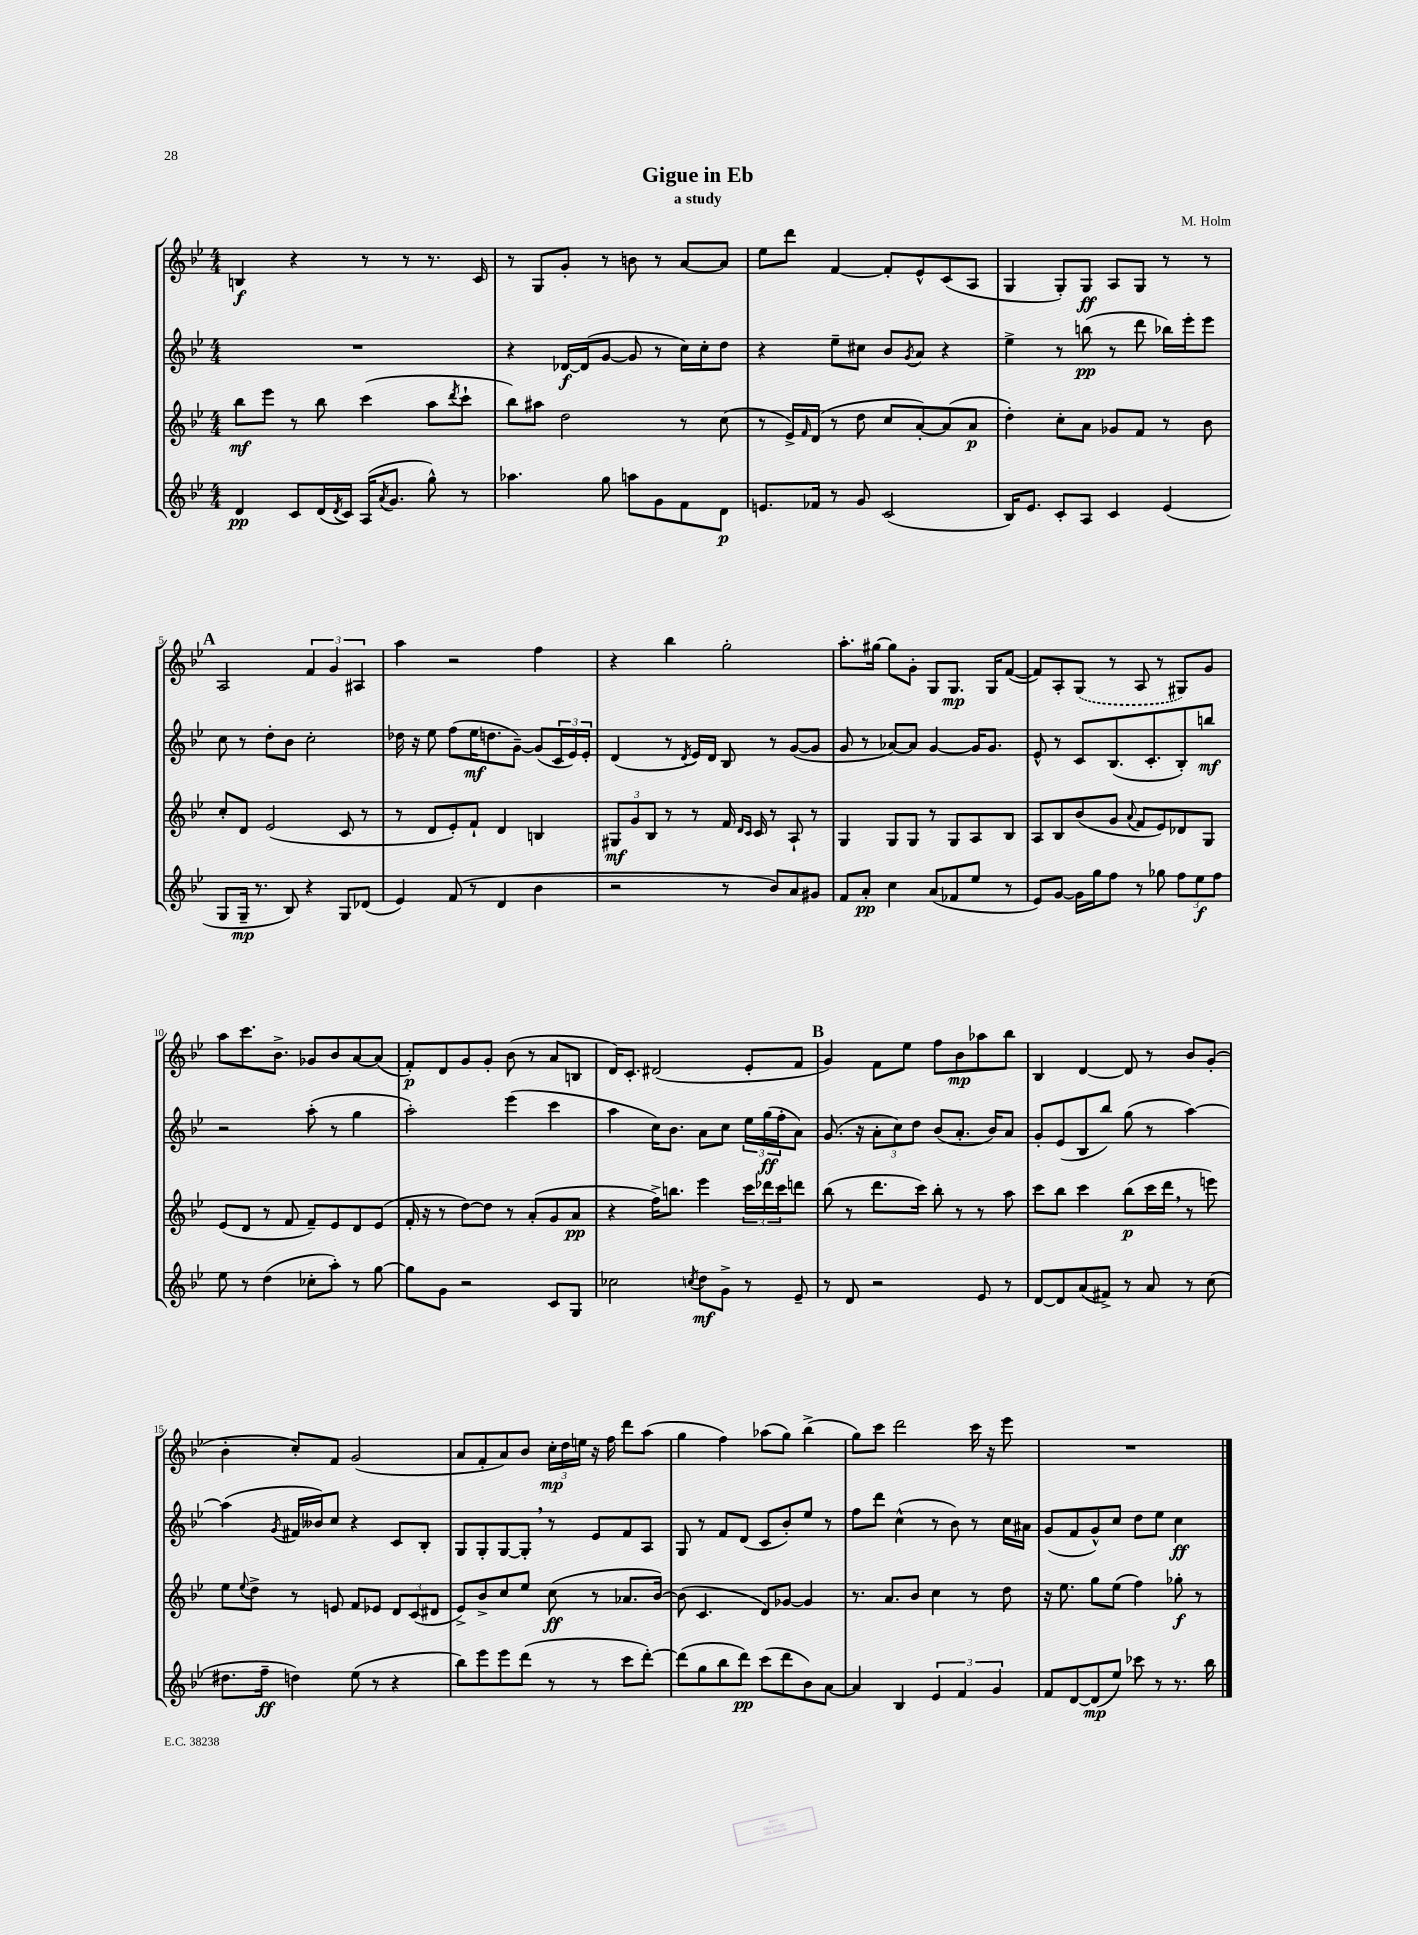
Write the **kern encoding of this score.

**kern	**dynam	**kern	**dynam	**kern	**dynam	**kern	**dynam
*part4	*part4	*part3	*part3	*part2	*part2	*part1	*part1
*staff4	*staff4	*staff3	*staff3	*staff2	*staff2	*staff1	*staff1
*clefG2	*	*clefG2	*	*clefG2	*	*clefG2	*
*k[b-e-]	*	*k[b-e-]	*	*k[b-e-]	*	*k[b-e-]	*
*M4/4	*	*M4/4	*	*M4/4	*	*M4/4	*
=1	=1	=1	=1	=1	=1	=1	=1
4d/	pp	8bb-\L	mf	1r	.	4Bn/	f
.	.	8eee-\J	.	.	.	.	.
8c/L	.	8r	.	.	.	4r	.
(16d/L	.	8bb-\	.	.	.	.	.
8qd/	.	.	.	.	.	.	.
16c/JJ)	.	.	.	.	.	.	.
(16A/KL	.	(4ccc\	.	.	.	8r	.
8qa/	.	.	.	.	.	.	.
8.g/J	.	.	.	.	.	.	.
.	.	.	.	.	.	8r	.
8gg^^\)	.	8aa\L	.	.	.	8.r	.
.	.	8qddd/	.	.	.	.	.
8r	.	8ccc`\J	.	.	.	.	.
.	.	.	.	.	.	16c/	.
=2	=2	=2	=2	=2	=2	=2	=2
4.aa-X\	.	8bb-\L)	.	4r	.	8r	.
.	.	8aa#X\J	.	.	.	8G/L	.
.	.	2dd\	.	[16d-X/LL	f	8g'/J	.
.	.	.	.	(16d-/J]	.	.	.
8gg\	.	.	.	[8g/J	.	8r	.
8aan\L	.	.	.	8g/]	.	8bn\	.
8g\	.	.	.	8r	.	8r	.
8f\	.	8r	.	16cc\LL)	.	[8a/L	.
.	.	.	.	16cc'\J	.	.	.
8d\J	p	(8cc\	.	8dd\J	.	8a/J]	.
=3	=3	=3	=3	=3	=3	=3	=3
8.en/L	.	8r	.	4r	.	8ee-\L	.
.	.	16e-^/LL)	.	.	.	8ddd\J	.
.	.	16qqf/	.	.	.	.	.
16f-X/Jk	.	(16d/JJ	.	.	.	.	.
8r	.	8r	.	8ee-~\L	.	[4f/	.
8g/	.	8dd\	.	8cc#X\J	.	.	.
(2c/	.	8cc/L	.	8b-/L	.	8f'/L]	.
.	.	.	.	8qg/	.	.	.
.	.	[8a'/)	.	8a/J	.	8e-^^/	.
.	.	(8a/]	.	4r	.	(8c/	.
.	.	8a/J	p	.	.	8A/J	.
=4	=4	=4	=4	=4	=4	=4	=4
16B-/KL)	.	4dd'\)	.	4ee-^\	.	4G/	.
8.e-/J	.	.	.	.	.	.	.
8c'/L	.	8cc'\L	.	8r	.	8G'/L)	.
8A/J	.	8a\J	.	(8bbn\	pp	8G/J	ff
4c/	.	8g-X/L	.	8r	.	8A/L	.
.	.	8f/J	.	8ddd\	.	8G/J	.
(4e-/	.	8r	.	16bb-X\LL)	.	8r	.
.	.	.	.	16eee-'\J	.	.	.
.	.	8b-\	.	8eee-\J	.	8r	.
!!LO:LB:g=z
!!LO:REH:place=s1:t=A
=5	=5	=5	=5	=5	=5	=5	=5
8G/L	.	8cc'/L	.	8cc\	.	2A/	.
16G~/Jk	mp	8d/J	.	8r	.	.	.
8.r	.	.	.	.	.	.	.
.	.	(2e-/	.	8dd'\L	.	.	.
8B-/)	.	.	.	8b-\J	.	.	.
4r	.	.	.	2cc'\	.	6f/	.
.	.	.	.	.	.	6g/	.
8G/L	.	8c/	.	.	.	.	.
.	.	.	.	.	.	6A#X/	.
(8d-X/J	.	8r	.	.	.	.	.
=6	=6	=6	=6	=6	=6	=6	=6
4e-/)	.	8r	.	16dd-X\	.	4aa\	.
.	.	.	.	16r	.	.	.
.	.	8d/L	.	8ee-\	.	.	.
(8f/	.	8e-'/)	.	(8ff\L	.	2r	.
8r	.	8f`/J	.	16ee-\K	mf	.	.
.	.	.	.	8.ddn\	.	.	.
4d/	.	4d/	.	.	.	.	.
.	.	.	.	[8g~\J)	.	.	.
4b-\	.	4Bn/	.	(8g/L]	.	4ff\	.
.	.	.	.	24c/L	.	.	.
.	.	.	.	24e-/)	.	.	.
.	.	.	.	24e-'/JJ	.	.	.
=7	=7	=7	=7	=7	=7	=7	=7
2r	.	12G#X/L	mf	(4d/	.	4r	.
.	.	12g/	.	.	.	.	.
.	.	12B-/J	.	.	.	.	.
.	.	8r	.	8r	.	4bb-\	.
.	.	.	.	8qd/	.	.	.
.	.	8r	.	16e-/LL)	.	.	.
.	.	.	.	16d/JJ	.	.	.
8r	.	16f/	.	8B-/	.	2gg'\	.
.	.	16qqd/LL	.	.	.	.	.
.	.	16qqc/JJ	.	.	.	.	.
.	.	16c/	.	.	.	.	.
8b-/L)	.	8r	.	8r	.	.	.
8a/	.	8A`/	.	([8g/L	.	.	.
8g#X/J	.	8r	.	8g/J]	.	.	.
=8	=8	=8	=8	=8	=8	=8	=8
8f/L	.	4G/	.	8g/	.	8.aa'\L	.
8a'/J	pp	.	.	8r	.	.	.
.	.	.	.	.	.	[16gg#X\Jk	.
4cc\	.	8G/L	.	[8a-X/L)	.	8gg#\L]	.
.	.	8G/J	.	8a-/J]	.	8g'\J	.
(8a/L	.	8r	.	[4g/	.	8G/L	.
8f-X/	.	8G/L	.	.	.	8.G/J	mp
8ee-/J	.	8A/	.	16g/KL]	.	.	.
.	.	.	.	8.g/J	.	16G/KL	.
8r	.	8B-/J	.	.	.	([8f/J	.
=9	=9	=9	=9	=9	=9	=9	=9
8e-/L)	.	8A/L	.	8e-^^/	.	8f/L])	.
[8g/J	.	8B-/	.	8r	.	8A'/	.
16g\LL]	.	(8b-/	.	8c/L	.	(8G/J	.
16gg\J	.	.	.	.	.	.	.
8ff\J	.	8g/J	.	(8.B-/	.	8r	.
.	.	8qqa/	.	.	.	.	.
8r	.	8f/L	.	.	.	8A/	.
.	.	.	.	8.c'/	.	.	.
8gg-X\	.	8e-/)	.	.	.	8r	.
12ff\L	.	8d-X/	.	8B-'/)	.	8G#X/L)	.
12ee-\	f	.	.	.	.	.	.
.	.	8G/J	.	8bbn/J	mf	8g/J	.
12ff\J	.	.	.	.	.	.	.
!!LO:LB:g=z
=10	=10	=10	=10	=10	=10	=10	=10
8ee-\	.	(8e-/L	.	2r	.	8aa\L	.
8r	.	8d/J	.	.	.	8.ccc\	.
(4dd\	.	8r	.	.	.	.	.
.	.	.	.	.	.	8.b-^\J	.
.	.	8f/	.	.	.	.	.
8cc-X'\L	.	8f~/L)	.	(8aa'\	.	8g-X/L	.
8aa'\J)	.	8e-/	.	8r	.	8b-/	.
8r	.	8d/	.	4gg\	.	[8a/	.
[8gg\	.	(8e-/J	.	.	.	(8a/J]	.
=11	=11	=11	=11	=11	=11	=11	=11
8gg\L]	.	16f'/	.	2aa'\)	.	8f'/L)	p
.	.	16r	.	.	.	.	.
8g\J	.	8r	.	.	.	8d/	.
2r	.	[8dd\L)	.	.	.	8g/	.
.	.	8dd\J]	.	.	.	8g'/J	.
.	.	8r	.	(4eee-\	.	(8b-\	.
.	.	(8a'/L	.	.	.	8r	.
8c/L	.	8g/	.	4ccc\	.	8a/L	.
8G/J	.	8a/J	pp	.	.	8Bn/J	.
=12	=12	=12	=12	=12	=12	=12	=12
2cc-X\	.	4r	.	4aa\	.	16d/KL)	.
.	.	.	.	.	.	8.c'/J	.
.	.	16ff^\KL)	.	16cc\KL)	.	(2d#X/	.
.	.	8.bbn\J	.	8.b-\J	.	.	.
8qccn/	.	.	.	.	.	.	.
8dd\L	mf	4eee-\	.	8a\L	.	.	.
8g^\J	.	.	.	8cc\J	.	.	.
8r	.	24ccc\LL	.	24ee-\LL	.	8e-'/L	.
.	.	24ddd-X\	.	(24gg\	ff	.	.
.	.	24ccc\J	.	24ff'\J	.	.	.
8e-~/	.	8dddn\J	.	8a\J)	.	8f/J	.
!!LO:REH:place=s1:t=B
=13	=13	=13	=13	=13	=13	=13	=13
8r	.	(8bb-\	.	(8.g/	.	4g/)	.
8d/	.	8r	.	.	.	.	.
.	.	.	.	16r	.	.	.
2r	.	8.ddd\L	.	12a'\L	.	8f\L	.
.	.	.	.	12cc\)	.	.	.
.	.	.	.	.	.	8ee-\J	.
.	.	.	.	12dd\J	.	.	.
.	.	16ccc\Jk)	.	.	.	.	.
.	.	8bb-'\	.	(8b-/L	.	8ff\L	.
.	.	8r	.	8.a'/J	.	8b-\	mp
8e-/	.	8r	.	.	.	8aa-X\	.
.	.	.	.	16b-/KL)	.	.	.
8r	.	8aa\	.	8a/J	.	8bb-\J	.
=14	=14	=14	=14	=14	=14	=14	=14
[8d/L	.	8ccc\L	.	8g'/L	.	4B-/	.
8d/]	.	8bb-\J	.	(8e-/	.	.	.
(8a/	.	4ccc\	.	8B-/	.	[4d/	.
8f#X^/J)	.	.	.	8bb-/J)	.	.	.
8r	.	(8bb-\L	p	(8gg\	.	8d/]	.
8a/	.	16ccc\L	.	8r	.	8r	.
.	.	16ddd,\JJ	.	.	.	.	.
8r	.	8r	.	[4aa\)	.	8b-/L	.
(8cc\	.	8eeen\)	.	.	.	(8g'/J	.
!!LO:LB:g=z
=15	=15	=15	=15	=15	=15	=15	=15
8.dd#X\L	.	8ee-\L	.	(4aa\]	.	4b-'\	.
.	.	8qqee-/	.	.	.	.	.
.	.	8dd^\J	.	.	.	.	.
16ff~\Jk	ff	.	.	.	.	.	.
.	.	.	.	8qg/	.	.	.
4ddn\)	.	8r	.	16f#X/LL	.	8cc'/L)	.
.	.	.	.	16b--X/J)	.	.	.
.	.	8en/	.	8cc/J	.	8f/J	.
(8ee-\	.	8f/L	.	4r	.	(2g/	.
8r	.	8e-X/J	.	.	.	.	.
4r	.	12d/L	.	8c/L	.	.	.
.	.	(12c/	.	.	.	.	.
.	.	.	.	8B-'/J	.	.	.
.	.	12d#X/J	.	.	.	.	.
=16	=16	=16	=16	=16	=16	=16	=16
8bb-\L)	.	8e-^/L)	.	8G/L	.	8a/L	.
8eee-\	.	8b-^/	.	8G'/	.	8f'/	.
8eee-\	.	8cc/	.	[8G/	.	8a/)	.
(8ddd\J	.	8ee-/J	.	8G',/J]	.	8b-/J	.
8r	.	(8cc\	ff	8r	.	24cc'\LL	mp
.	.	.	.	.	.	24dd\	.
.	.	.	.	.	.	24een\JJ	.
8r	.	8r	.	8e-/L	.	16r	.
.	.	.	.	.	.	16ff\	.
8ccc\L	.	8.a-X/L	.	8f/	.	8ddd\L	.
[8ddd'\J)	.	.	.	8A/J	.	(8aa\J	.
.	.	[16b-/Jk)	.	.	.	.	.
=17	=17	=17	=17	=17	=17	=17	=17
(8ddd\L]	.	(8b-\]	.	8G/	.	4gg\	.
8gg\	.	4.c/	.	8r	.	.	.
8bb-\	.	.	.	8f/L	.	4ff\)	.
8ddd\J)	pp	.	.	(8d/J	.	.	.
(8ccc\L	.	8d/L)	.	8c/L	.	(8aa-X\L	.
8ddd\	.	[8g-X/J	.	8b-'/)	.	8gg\J)	.
8b-\)	.	4g-/]	.	8ee-/J	.	(4bb-^\	.
[8a\J	.	.	.	8r	.	.	.
=18	=18	=18	=18	=18	=18	=18	=18
4a/]	.	8.r	.	8ff\L	.	8gg\L)	.
.	.	.	.	8ddd\J	.	8ccc\J	.
.	.	8.a/L	.	.	.	.	.
4B-/	.	.	.	(4cc^^\	.	2ddd\	.
.	.	8b-/J	.	.	.	.	.
6e-/	.	4cc\	.	8r	.	.	.
.	.	.	.	8b-\)	.	.	.
6f/	.	.	.	.	.	.	.
.	.	8r	.	8r	.	16ccc\	.
.	.	.	.	.	.	16r	.
6g/	.	.	.	.	.	.	.
.	.	8dd\	.	16cc\LL	.	8eee-\	.
.	.	.	.	16a#X\JJ	.	.	.
=19	=19	=19	=19	=19	=19	=19	=19
8f/L	.	16r	.	(8g/L	.	1r	.
.	.	8.ee-\	.	.	.	.	.
[8d/	.	.	.	8f/	.	.	.
(8d/]	mp	8gg\L	.	8g^^/)	.	.	.
8ee-/J)	.	(8ee-\J	.	8cc/J	.	.	.
8ccc-X\	.	4ff\)	.	8dd\L	.	.	.
8r	.	.	.	8ee-\J	.	.	.
8.r	.	8gg-X'\	f	4cc\	ff	.	.
.	.	8r	.	.	.	.	.
16bb-\	.	.	.	.	.	.	.
==	==	==	==	==	==	==	==
*-	*-	*-	*-	*-	*-	*-	*-
